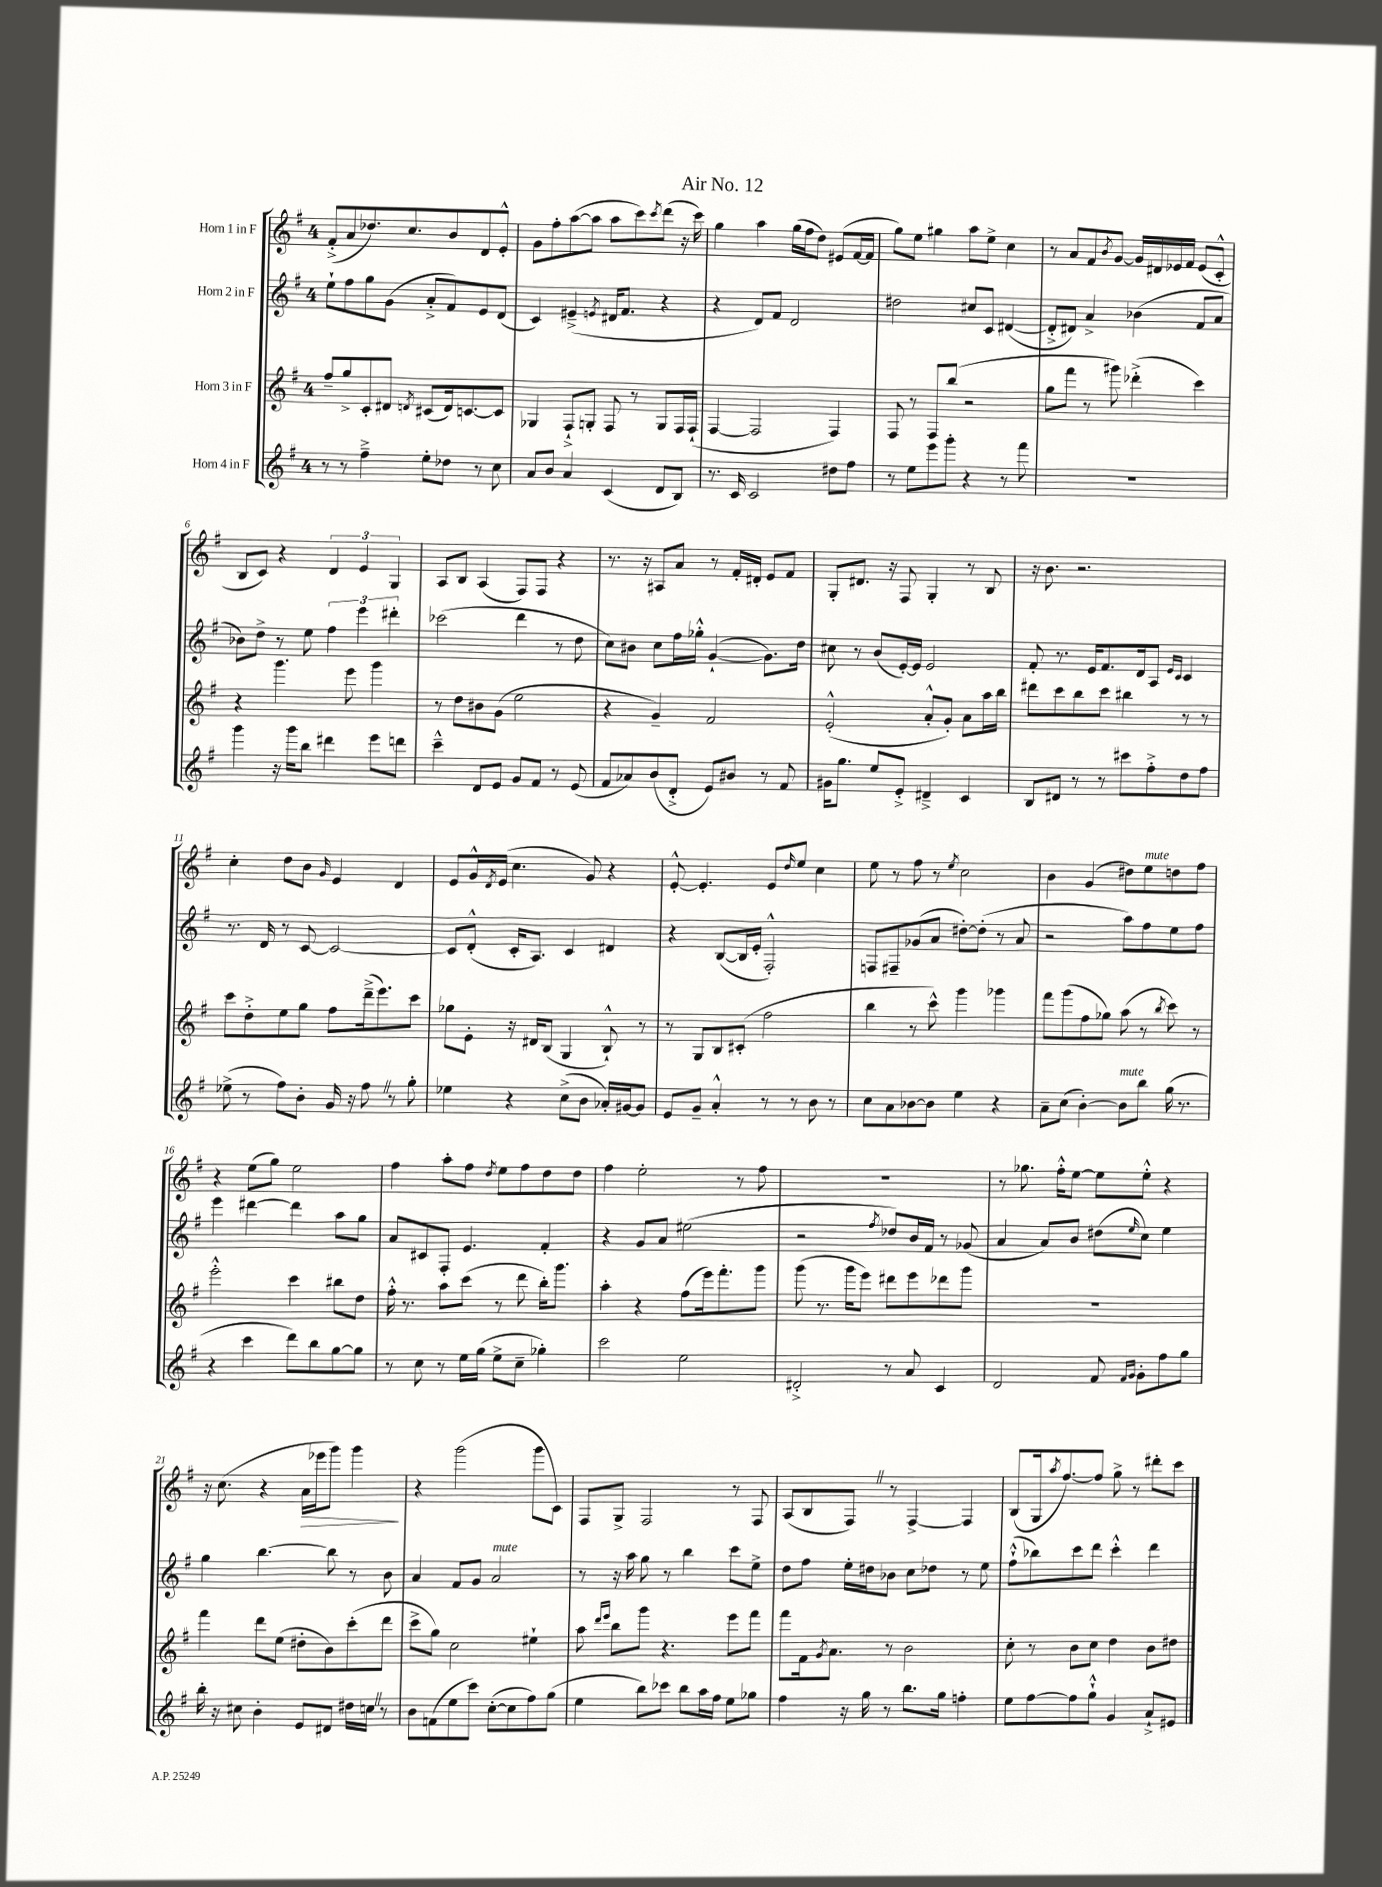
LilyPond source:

\header { title = "Air No. 12" }
<<
\new StaffGroup <<
\new Staff = "s0" \with { instrumentName = "Horn 1 in F" } {
    \clef treble \key g \major \once \override Staff.TimeSignature.style = #'single-digit \time 4/4
    fis'8-.->( a'8 des''8.) c''8. b'8 d'8 e'8-.-^ |
    g'8 fis''8-. a''8~( a''8 a''8 c'''8) \acciaccatura { c'''8 } d'''8( r16 c'''16) |
    g''4 a''4 g''16( fis''16 d''8) eis'8( fis'16~ fis'16 |
    g''8) e''8 gis''4 a''8 e''8-> c''4 |
    r8 a'8 fis'8 \acciaccatura { b'8 } g'8~ g'16 dis'16 ees'16 fis'16 ees'8( c'8-.-^ |
    b8 c'8) r4 \tuplet 3/2 { d'4 e'4 g4 } |
    a8 b8 a4( fis8) fis8 r4 |
    r8. r16 ais8 a'8 r8 fis'16-. dis'16-. e'8 fis'8 |
    g8-. dis'8. r16 fis8 g4-. r8 b8 |
    r16 b'8. r2. |
    c''4-. d''8 b'8 \grace { g'16 } e'4 d'4 |
    e'8 g'16-^ \acciaccatura { d'8 } e'16( c''4. g'8) r4 |
    e'8~-.-^ e'4.-. e'8 \grace { d''16 } e''8 c''4 |
    e''8 r8 fis''8 r8 \acciaccatura { e''8 } c''2 |
    b'4 g'4( dis''8) e''8^\markup { \italic "mute" } d''8 fis''8 |
    r4 e''8( g''8) e''2 |
    fis''4 a''8-. fis''8 \acciaccatura { d''8 } e''8 fis''8 d''8 d''8 |
    fis''4 e''2-. r8 fis''8 |
    R1 |
    r8 ges''8. fis''16-.-^ e''8~ e''8 e''8-.-^ r4 |
    r16 c''8.( r4 a'16\> ees'''16 g'''8) g'''4\! |
    r4 g'''2( g'''8 c'8) |
    fis8 g8-> fis2 r8 fis8 |
    a8( b8 fis8) \once \override BreathingSign.text = \markup { \musicglyph "scripts.caesura.straight" } \breathe r8 fis4~-> fis4 |
    b8( g16 \acciaccatura { a''8 } fis''8.~) fis''8 g''8-> r8 dis'''8-. c'''8 \bar "|." |
}
\new Staff = "s1" \with { instrumentName = "Horn 2 in F" } {
    \clef treble \key g \major \once \override Staff.TimeSignature.style = #'single-digit \time 4/4
    e''8-! fis''8 g''8 g'8( a'8-.-> fis'8) e'8 d'8( |
    c'4) eis'4--->( \acciaccatura { e'8 } dis'16 fis'8. r4 |
    r4 d'8) fis'8 d'2 |
    dis''2 cis''8 c'8 dis'4~( |
    dis'8-.-> dis'8) a'4-> bes'4( fis'8 a'8 |
    bes'8) d''8-> r8 e''8 \tuplet 3/2 { fis''4 e'''4 dis'''4-. } |
    ces'''2( d'''4 r8 d''8 |
    c''8) bis'8 c''8 fis''16 ges''16-.-^ g'4~-!( g'8.) d''16 |
    cis''8 r8 b'8( e'16~-.) e'16 e'2 |
    fis'8-. r8. e'16 fis'8. d'16 a8 \grace { e'16 c'16 } c'4 |
    r8. d'16 r8 c'8~ c'2~ |
    c'8 d'8-.-^( c'16-. a8.) c'4 dis'4 |
    r4 b8~( b16 e'16-. fis2-.-^) |
    f8 fis8-- ges'8( a'8 dis''8~-.) dis''8-.( r8 a'8 |
    r2 a''8) fis''8 e''8 fis''8 |
    e'''4 dis'''4~ dis'''4 a''8 g''8 |
    a'8 cis'8 fis8-. e'4. fis'4-. |
    r4 g'8 a'8 eis''2( |
    r2 \acciaccatura { fis''8 } des''8) b'16 fis'16 r8 ges'8( |
    a'4 a'8) b'8 dis''8( \grace { e''16 } c''8) e''4 |
    g''4 b''4.~ b''8 r8 b'8 |
    a'4 fis'8 g'8 a'2^\markup { \italic "mute" } |
    r8 r16 a''16 g''8 r8 b''4 c'''8 e''8-> |
    d''8 fis''8 e''16-. dis''16 bes'8 c''8 des''8 r8 e''8 |
    fis''8-!-^( bes''8) c'''8 d'''8 c'''4-.-^ d'''4 \bar "|." |
}
\new Staff = "s2" \with { instrumentName = "Horn 3 in F" } {
    \clef treble \key g \major \once \override Staff.TimeSignature.style = #'single-digit \time 4/4
    fis''8-- g''8-> c'8-. dis'8 \acciaccatura { d'8 } cis'8( d'16) c'8.~ c'8 |
    ges4 fis8-!-> g8-. fis8 r8 g8 fis16 fis16-!( |
    fis4~ fis2 fis4) |
    fis8 r8 fis8 b''8( r2 |
    g''8 fis'''8 r8 gis'''8) des'''4-.->( c'''4) |
    r4 g'''4. e'''8 g'''4 |
    r8 d''8 bis'8 g'8( e''2 |
    r4 g'4--) fis'2 |
    e'2-.-^( a'8-.-^ g'8-.) a'8 a''16 b''16 |
    dis'''8 c'''8 b''8 c'''8 bis''4 r8 r8 |
    c'''8 d''8-.-> e''8 g''8 fis''8 d'''16--->( e'''8.) c'''8 |
    ges''8 e'8-. r16 dis'16 b8( g4 b8-!-^) r8 |
    r8 g8 b8 cis'8-.( fis''2 |
    b''4 r8 c'''8-^) g'''4 ges'''4 |
    fis'''8 g'''8( fis''8 ges''8) a''8( r8 \acciaccatura { b''8 } c'''8) r8 |
    e'''2-.-^ c'''4 bis''8 d''8 |
    fis''16-.-^ r8. a''8 c'''8( r8 d'''8 b''16-.) g'''8. |
    a''4-. r4 fis''8( e'''16) fis'''8.-. g'''8 |
    g'''8( r8. g'''16 e'''8) dis'''8 e'''8 des'''8 g'''8 |
    R1 |
    fis'''4 d'''8 e''8( dis''8-. b'8) c'''8-.( d'''8 |
    c'''8-> g''8) c''2 eis''4-! |
    a''8 \grace { d'''16 e'''16 } b''8 g'''8 r4. e'''8 fis'''8 |
    fis'''8 fis'16 \acciaccatura { g'8 } a'8. r8 b'2 |
    c''8-. r8 b'8 c''8 d''4 b'8 dis''8 \bar "|." |
}
\new Staff = "s3" \with { instrumentName = "Horn 4 in F" } {
    \clef treble \key g \major \once \override Staff.TimeSignature.style = #'single-digit \time 4/4
    r8 r8 fis''4---> e''8-. des''8 r8 c''8 |
    a'8 b'8 a'4 c'4( d'8 b8) |
    r8. c'16 c'2 dis''8 fis''8 |
    r8 e''8 e'''8 g'''8-. r4 r8 fis'''8 |
    R1 |
    g'''4 r16 g'''16 b''8 dis'''4 e'''8 d'''8 |
    c'''4---^ d'8 e'8 g'8 fis'8 r8 e'8( |
    fis'8 aes'8) b'8( d'8-.-> e'8) bis'8 r8 fis'8 |
    gis'16 g''8. e''8 e'8-.-> dis'4---> c'4 |
    b8 dis'8 r8 r8 cis'''8 fis''8-.-> d''8 fis''8 |
    ees''8->( r8 fis''8) b'8-. g'16 r16 fis''8 \once \override BreathingSign.text = \markup { \musicglyph "scripts.caesura.straight" } \breathe r8 g''8-. |
    ees''4 r4 c''8->( b'8 aes'16-.) gis'16~ gis'8 |
    e'8 g'8-- a'4-.-^ r8 r8 b'8 r8 |
    c''8 a'8 bes'8~ bes'8 e''4 r4 |
    a'8-- c''8( b'4~-.) b'8^\markup { \italic "mute" } b''8 g''16( r8. |
    r4 c'''4 d'''8) b''8 g''8~ g''8 |
    r8 c''8 r8 e''16 g''16( e''8-> c''8-- ges''4-.) |
    c'''2 e''2 |
    dis'2-.-> r8 a'8 c'4 |
    d'2 fis'8 \grace { fis'16 g'16 } g'8-. fis''8 g''8 |
    b''16-. r16 cis''8 b'4-. e'8 dis'8 dis''16 c''16 \once \override BreathingSign.text = \markup { \musicglyph "scripts.caesura.straight" } \breathe r8 |
    b'8 f'8( e''8 c'''8) c''8~-.( c''8 fis''8) g''8( |
    e''4 b''8) ces'''8 b''8 a''16 fis''16 e''8 ges''8 |
    fis''4 r16 g''16 r8 b''8. g''16 f''4-. |
    e''8 fis''8~ fis''8 g''8-!-^ g'4 a'8-!-> eis'8 \bar "|." |
}
>>
>>
